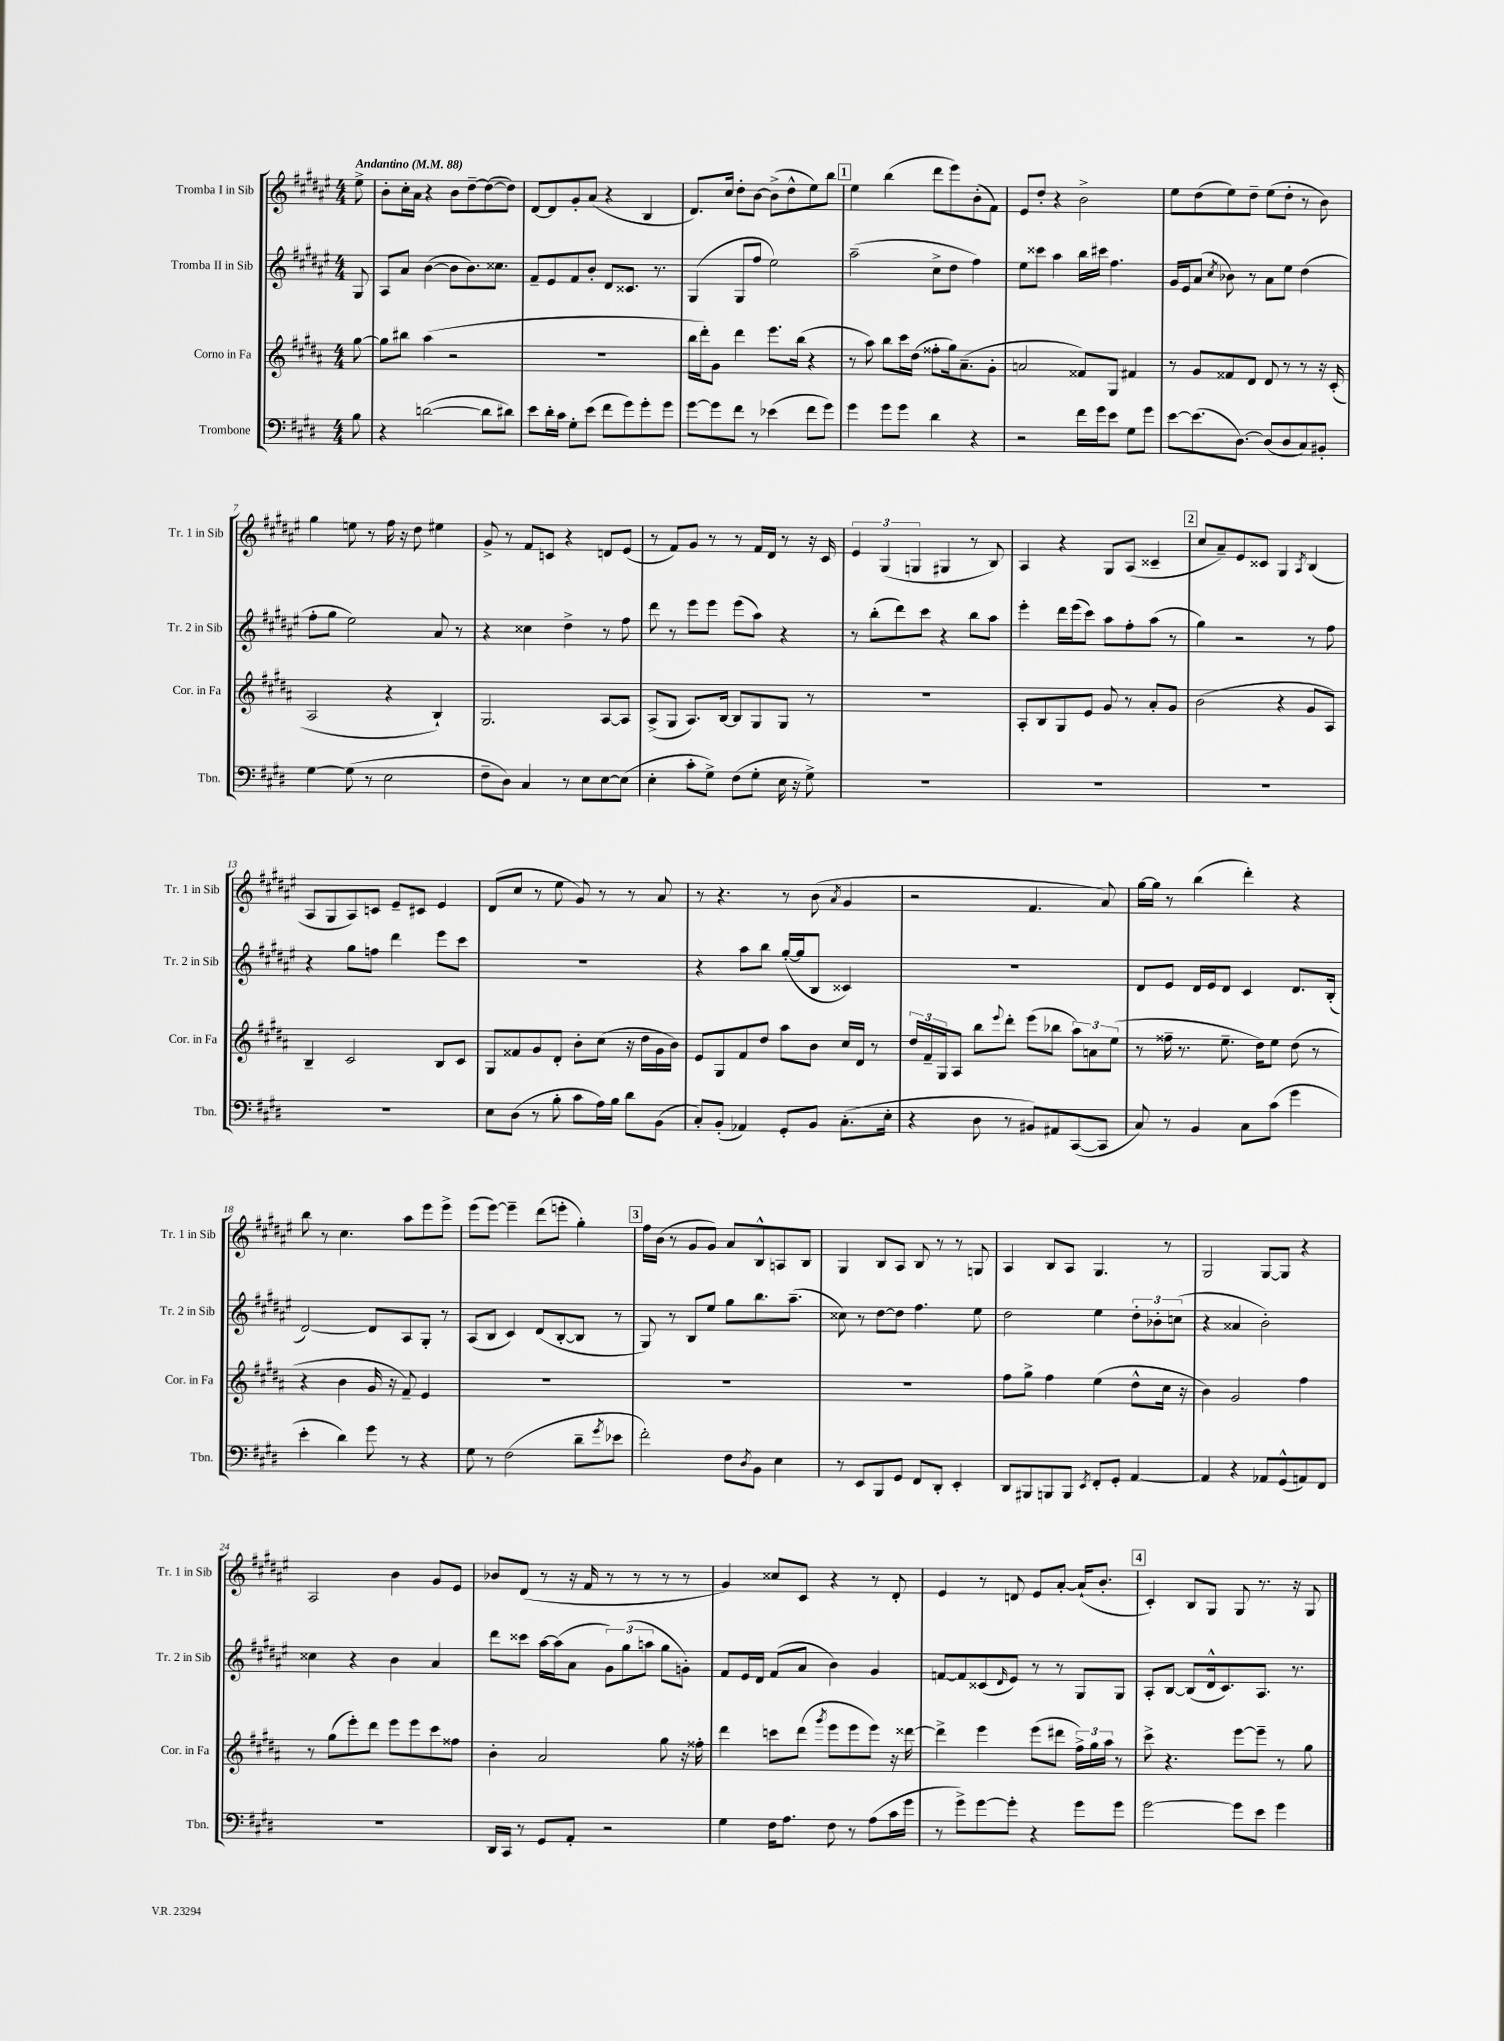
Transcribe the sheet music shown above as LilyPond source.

<<
\new StaffGroup <<
\new Staff = "s0" \with { instrumentName = "Tromba I in Sib" shortInstrumentName = "Tr. 1 in Sib" } {
    \clef treble \key fis \major \numericTimeSignature \time 4/4 \partial 8 \tempo "Andantino" 4 = 88
    eis''8-> |
    b'8-. cis''16-. ais'16 r4 b'8 dis''8~-- dis''8~( dis''8) |
    dis'8~ dis'8 gis'8-. ais'8( r4 b4 |
    dis'8.) cis''16 dis''8-. b'8~ b'8->( dis''8-^ eis''8) b''8 |
    \mark \markup { \box "1" } eis''4 b''4( dis'''8 eis'''8) b'8-.( fis'8) |
    eis'8 dis''8-. r4 b'2-> |
    eis''8 dis''8( eis''8) dis''8-- eis''8( dis''8-. r8 b'8) |
    gis''4 e''8 r8 fis''16 r16 dis''8 eis''4 |
    gis'8-> r8 fis'8 c'8 r4 d'8 eis'8( |
    r8 fis'8) gis'8 r8 r8 fis'16 dis'16 r8 r16 cis'16 |
    \tuplet 3/2 { eis'4 gis4( g4 } gis4 r8 b8) |
    ais4 r4 gis8 ais8( cisis'4-- |
    \mark \markup { \box "2" } cis''8 ais'8--) eis'8 cisis'8 gis4 \acciaccatura { ais8 } b4( |
    ais8 gis8 ais8) c'8 eis'8-- cis'8 eis'4 |
    dis'8( cis''8 r8 eis''8 gis'8) r8 r8 ais'8 |
    r8 r4. r8 b'8( \acciaccatura { ais'8 } gis'4 |
    r2 fis'4. ais'8) |
    gis''16~ gis''16 r8 b''4( dis'''4-.) r4 |
    b''8 r8 cis''4. ais''8 eis'''8 eis'''8-> |
    eis'''8( eis'''8~) eis'''4-- dis'''8( e'''8-. gis''4-.) |
    \mark \markup { \box "3" } fis''16 b'16( r8 gis'8 gis'8) ais'8 b8-^ a8 b8 |
    gis4 b8 ais8 b8 r8 r8 g8 |
    ais4 b8 ais8 gis4. r8 |
    gis2 gis8~ gis8 r4 |
    ais2 b'4 gis'8 eis'8 |
    bes'8 dis'8( r8 r16 fis'16 r8 r8 r8 r8 |
    gis'4) cisis''8 cis'8 r4 r8 dis'8-. |
    eis'4 r8 d'8 eis'8 ais'8~-. ais'16-!( b'8.-. |
    \mark \markup { \box "4" } cis'4-.) b8 gis8 gis8 r8. r16 gis8 \bar "|." |
}
\new Staff = "s1" \with { instrumentName = "Tromba II in Sib" shortInstrumentName = "Tr. 2 in Sib" } {
    \clef treble \key fis \major \numericTimeSignature \time 4/4 \partial 8
    gis8 |
    ais8 ais'8 b'4~( b'8 b'8.) cisis''8. |
    fis'8-- eis'8 fis'8 b'8-. dis'8 cisis'8. r8. |
    gis4( gis8 fis''8 eis''2) |
    \mark \markup { \box "1" } ais''2--( cis''8-> dis''8 fis''4) |
    eis''8 cisis'''8 ais''4 b''16 cis'''16 fis''4. |
    gis'16 eis'16 ais'8( \acciaccatura { cis''8 } bes'8) r8 ais'8 eis''8 dis''4( |
    fis''8-. gis''8 eis''2) ais'8 r8 |
    r4 cisis''4 dis''4-> r8 fis''8 |
    dis'''8 r8 eis'''8 eis'''8 eis'''8( ais''8) r4 |
    r8 b''8-.( dis'''8) cis'''8 r4 b''8 ais''8 |
    eis'''4-. dis'''16 eis'''16( cis'''8) ais''8 fis''8-. ais''8( r8 |
    \mark \markup { \box "2" } gis''4) r2 r8 fis''8 |
    r4 gis''8 f''8 dis'''4 eis'''8 cis'''8 |
    R1 |
    r4 ais''8 b''8 gis''16~-.( gis''16 b8 cisis'4) |
    R1 |
    dis'8 eis'8 dis'16 eis'16 dis'8 cis'4 dis'8. b16-.( |
    dis'2~) dis'8 ais8 gis8-. r8 |
    ais8( b8 cis'4) dis'8( b8~-. b8 r8 |
    \mark \markup { \box "3" } gis8) r8 b8 eis''8 gis''8 b''8. ais''8.--( |
    cisis''8) r8 dis''8~ dis''8 fis''4. eis''8 |
    dis''2 eis''4 \tuplet 3/2 { dis''8-. bes'8-. c''8( } |
    r4 aisis'4 b'2-.) |
    cisis''4 r4 b'4 ais'4 |
    dis'''8 cisis'''8 ais''16~ ais''16( ais'8 \tuplet 3/2 { gis'8) gis''8( a''8 } gis''8 g'8-.) |
    fis'8 eis'16 dis'16 fis'8( ais'8 b'4) gis'4 |
    f'8~ f'8 cisis'8( \grace { dis'16 } eis'8) r8 r8 gis8 gis8 |
    \mark \markup { \box "4" } ais8-. b8~ b8( dis'16-^ cis'8.) ais8. r8. \bar "|." |
}
\new Staff = "s2" \with { instrumentName = "Corno in Fa" shortInstrumentName = "Cor. in Fa" } {
    \clef treble \key b \major \numericTimeSignature \time 4/4 \partial 8
    gis''8~ |
    gis''8 bis''8 ais''4( r2 |
    R1 |
    b''16 dis'''16-.) gis'8 dis'''4 e'''8. b''16( r4 |
    \mark \markup { \box "1" } r8 ais''8) b''8 cis'''16 dis''16( fisis''8-. gis''16) ais'8.--( gis'8-. |
    a'2 fisis'8) gis8 fis'4 |
    r8 gis'8 fisis'8 dis'8 dis'8 r8 r8 r16 cis'16-.( |
    ais2 r4 b4-!) |
    gis2. ais8~ ais8 |
    ais8->( gis8 ais8.) b16~ b8 gis8 gis8 r8 |
    R1 |
    ais8-. b8 gis8 e'8 gis'8 r8 ais'8-. gis'8 |
    \mark \markup { \box "2" } b'2( r4 gis'8 ais8) |
    b4-- cis'2 b8 cis'8 |
    gis8 fisis'8 gis'8 dis'8-. b'8-. cis''8( r16 dis''16 gis'16 b'16) |
    e'8 gis8 fis'8 dis''8 ais''8 b'8 cis''16 dis'16 r8 |
    \tuplet 3/2 { dis''16 fis'16-- gis16 } ais8 b''8 \appoggiatura { e'''8 } dis'''8-. e'''8( bes''8 \tuplet 3/2 { ais''8) a'8 e''8( } |
    r8 fisis''16-- r8. e''8.-- dis''16) e''8 dis''8( r8 |
    r4 b'4 gis'16 r16 fis'8--) e'4 |
    R1 |
    \mark \markup { \box "3" } R1 |
    R1 |
    fis''8 gis''8-> fis''4 e''4( dis''8-^ cis''16 r16 |
    b'4) gis'2 fis''4 |
    r8 gis''8( e'''8-.) dis'''8 e'''8 e'''8 cis'''8 fisis''8 |
    b'4-. ais'2 gis''8 r16 fisis''16-. |
    dis'''4 c'''8 dis'''8( \acciaccatura { gis'''8 } e'''8 e'''8 e'''8) r16 disis'''16~ |
    disis'''4-> e'''4 e'''8( dis'''8 \tuplet 3/2 { fis''16->) gis''16 ais''16 } r8 |
    \mark \markup { \box "4" } cis'''8-> r4. e'''8~ e'''8-- r8 gis''8 \bar "|." |
}
\new Staff = "s3" \with { instrumentName = "Trombone" shortInstrumentName = "Tbn." } {
    \clef bass \key e \major \numericTimeSignature \time 4/4 \partial 8
    b8 |
    r4 d'2~( d'8 dis'8) |
    e'8 dis'16-. cis'16 gis8-. e'8( fis'8 gis'8) gis'8-. gis'8 |
    gis'8~ gis'8 fis'8 r8 ees'4( fis'8 gis'8) |
    \mark \markup { \box "1" } gis'4 gis'8 gis'8 dis'4 r4 |
    r2 fis'16 gis'16 e'8 gis8 gis'8 |
    e'8~ e'8.( dis8.~) dis8( dis8 cis8) bis,8-. |
    gis4~ gis8( r8 e2 |
    fis8-- dis8) cis4 r8 e8 e8~ e8( |
    e4-. cis'8-. gis8->) fis8( gis8-. e16 r16 gis8->) |
    R1 |
    R1 |
    \mark \markup { \box "2" } R1 |
    R1 |
    e8 dis8( r8 b8-. cis'8 a16) b16 dis'8 b,8( |
    cis8-.) b,8-.( aes,4) gis,8-. b,8 cis8.-.( e16-. |
    r4 dis8 r8 bis,8) ais,8 cis,8~( cis,8 |
    cis8) r8 b,4 cis8 cis'8( gis'4 |
    e'4-. dis'4) gis'8 r8 r4 |
    gis8 r8 fis2( dis'8-- \acciaccatura { gis'8 } ees'8 |
    \mark \markup { \box "3" } fis'2-.) fis8 \acciaccatura { dis8 } b,8 e4 |
    r8 e,8 b,,8 gis,8 fis,8 dis,8-. e,4-. |
    dis,8 bis,,8 b,,8 b,,8 \acciaccatura { e,8 } fis,8-. gis,8-. a,4~ |
    a,4 r4 aes,8 gis,8-^( a,8) fis,8 |
    r1 |
    dis,16 cis,16 r8 gis,8 a,8-. r2 |
    gis4 fis16 a8. fis8 r8 a8( cis'16 gis'16 |
    r8 gis'8->) gis'8~ gis'8-. r4 gis'8 gis'8 |
    \mark \markup { \box "4" } gis'2~ gis'8 e'8 gis'4 \bar "|." |
}
>>
>>
